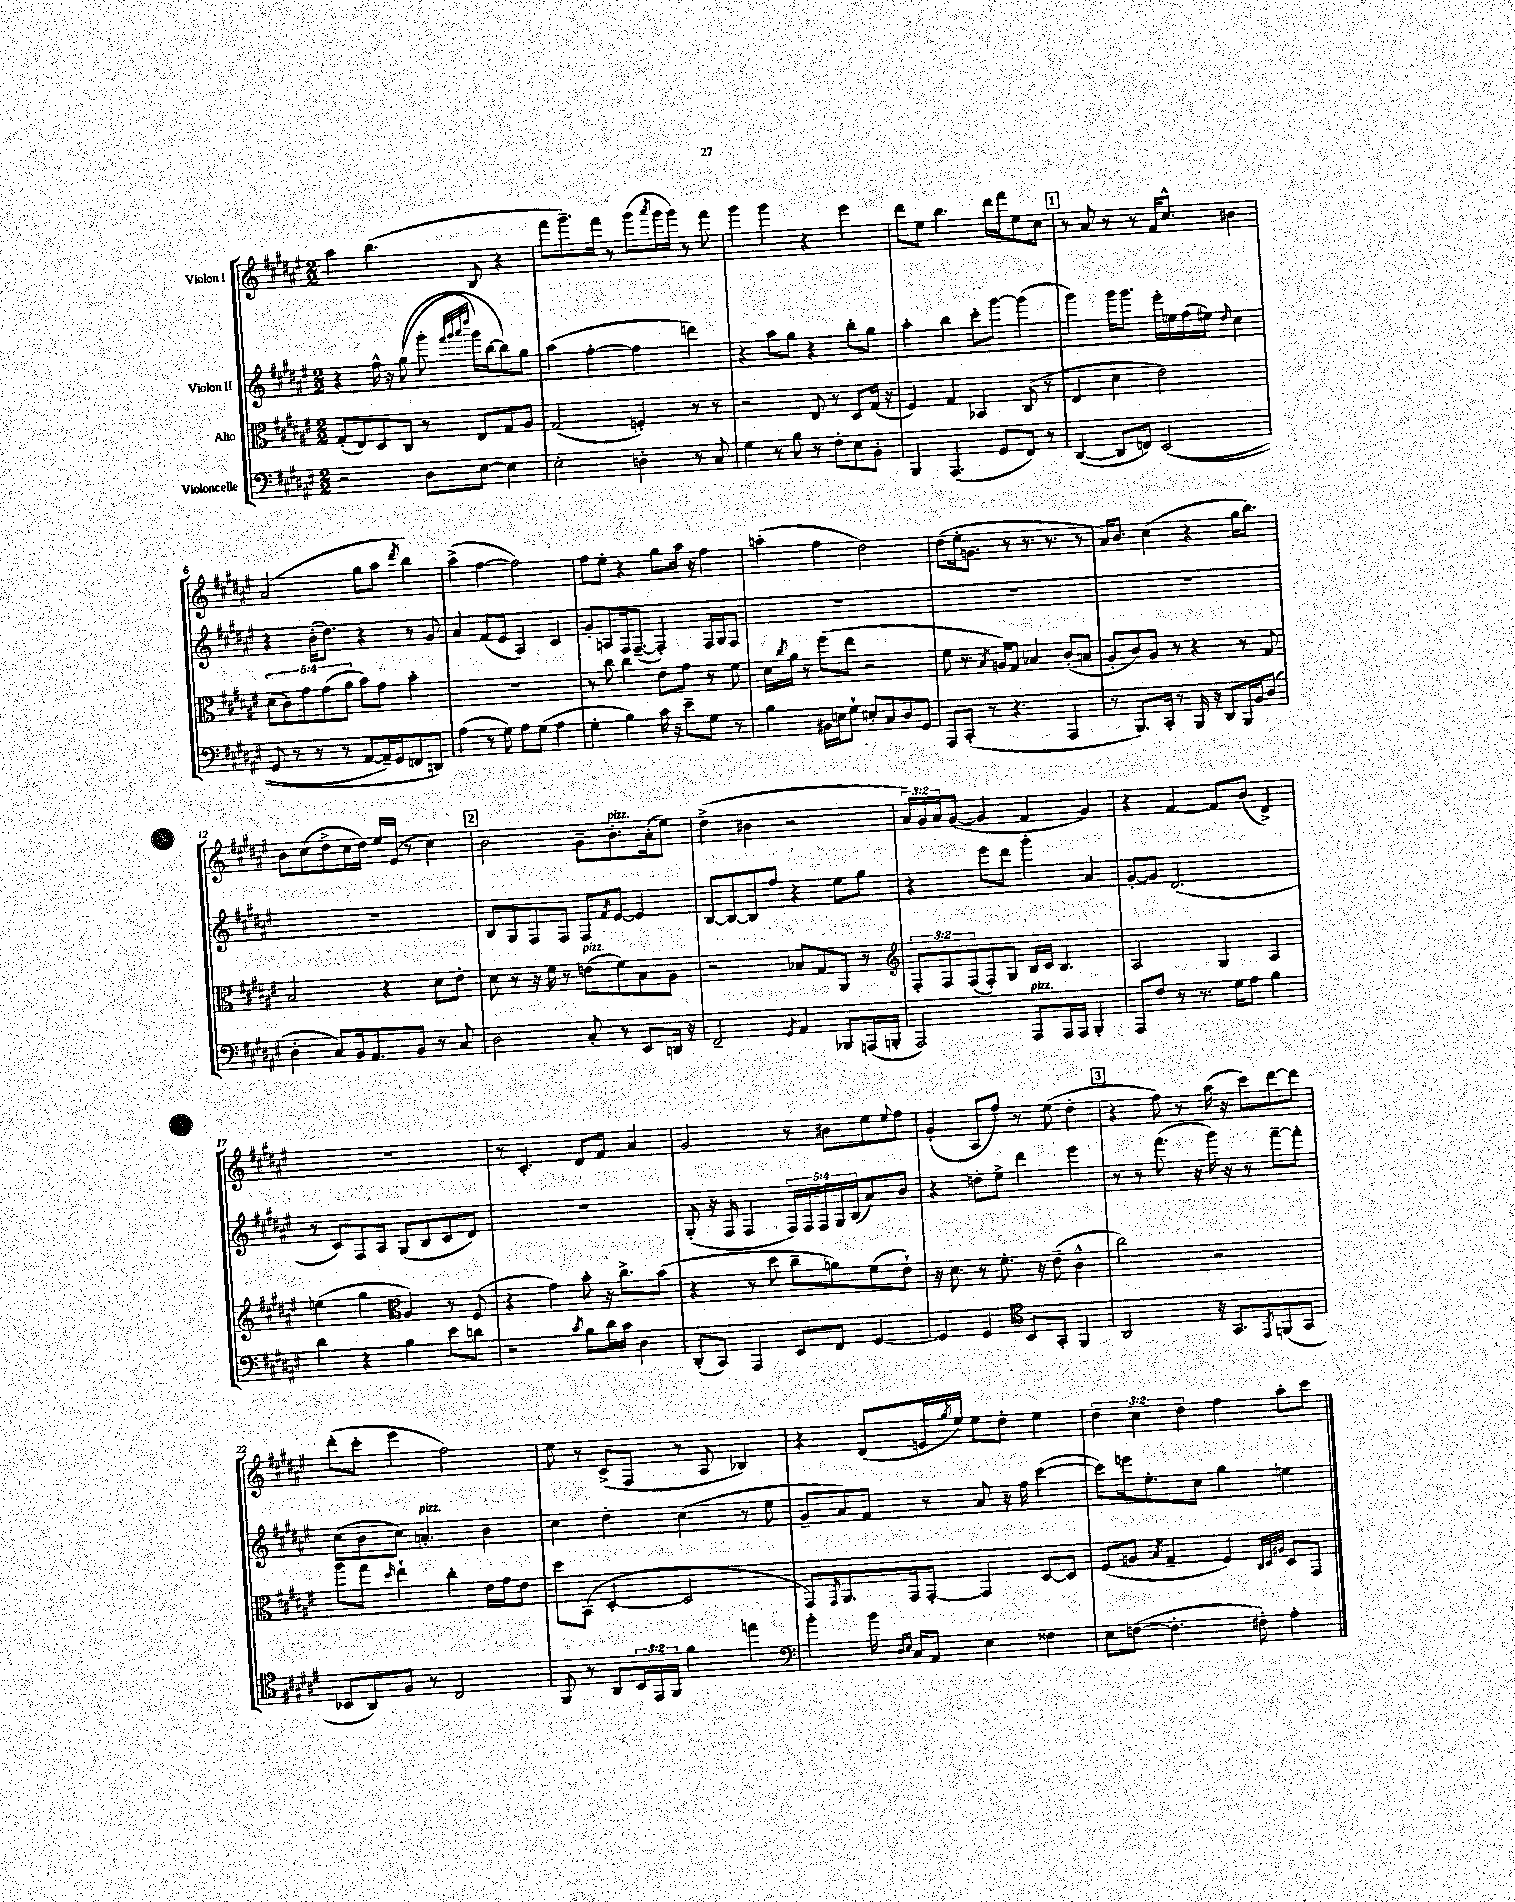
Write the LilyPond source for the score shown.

<<
\new StaffGroup <<
\new Staff = "s0" \with { instrumentName = "Violon I" } {
    \clef treble \key fis \major \numericTimeSignature \time 2/2 \override Staff.TupletNumber.text = #tuplet-number::calc-fraction-text
    ais''4 b''4.( b8 r4 |
    fis'''8 gis'''8.--) fis'''16 r8 gis'''8( \acciaccatura { ais'''8 } gis'''16 gis'''16) r8 fis'''8 |
    gis'''4 gis'''4 r4 eis'''4 |
    dis'''8 eis''8 b''4. dis'''16 fis'''16 eis''8 cis''8 |
    \mark \markup { \box "1" } r8 ais'8 r8 r8 fis'16 cis''8.-^ bis'4 |
    ais'2( gis''8 ais''8 \acciaccatura { dis'''8 } b''4) |
    ais''4->( fis''4~ fis''2) |
    fis''8 eis''8-. r4 gis''8 ais''16 r16 fis''4 |
    a''4-.( fis''4 dis''2) |
    dis''8( eis''16-. g'8. r8 r8. r8. r8 |
    ais'16) b'8. cis''4( r4 gis''16 b''8.) |
    b'8 cis''8( dis''8-> cis''16 dis''16) eis''16 eis'16( r8 cis''4) |
    \mark \markup { \box "2" } b'2 gis'8-- b'8.-.^\markup { \italic "pizz." } ais'16-.( eis''8) |
    dis''4->( bis'4 r2 |
    \tuplet 3/2 { ais'16) gis'16 ais'16 } gis'8~( gis'4 fis'4 gis'4) |
    r4 fis'4~ fis'8 b'8( dis'4->) |
    R1 |
    r8 cis'4.-. dis'8 fis'8 ais'4 |
    gis'2 r8 bis'8 eis''8 \appoggiatura { eis''8 } fis''8 |
    gis'4-.( ais8 fis''8) r8 eis''8( dis''4-. |
    \mark \markup { \box "3" } r4 fis''8) r8 ais''16( r16 cis'''8) dis'''8~ dis'''8 |
    dis'''8-.( cis'''8-. eis'''4 fis''2) |
    eis''8 r8 cis'8->( fis8 r8 ais8 bes4) |
    r4 dis'8( e'16 \acciaccatura { gis''8 } eis''16) eis''8 dis''8-. eis''4 |
    \tuplet 3/2 { dis''4 cis''4 dis''4 } fis''4 ais''8-. cis'''8 \bar "|." |
}
\new Staff = "s1" \with { instrumentName = "Violon II" } {
    \clef treble \key fis \major \numericTimeSignature \time 2/2 \override Staff.TupletNumber.text = #tuplet-number::calc-fraction-text
    r4 fis''16-^ r16 gis''8(\( gis'''8-. \grace { fis'''32 gis'''32 ais'''32 dis''''32 } gis'''16) b''16~ b''8\) gis''8 |
    ais''4( fis''4~-. fis''4 d'''4) |
    r4 ais''8 gis''8 r4 b''8-. gis''8 |
    ais''4-. b''4 cis'''8-. gis'''8~ gis'''4( |
    \mark \markup { \box "1" } gis'''4) gis'''16 gis'''8. eis'''16-. e''16 fis''16( eis''16) \grace { dis''16 } cis''4 |
    r4 b'16-.( dis''8.) r4 r8 gis'8 |
    ais'4 fis'8( eis'8 ais4) cis'4 |
    gis'8-. a8 fis16 fis8.~--( fis4-.) fis16 gis16 fis8 |
    R1 |
    R1 |
    R1 |
    R1 |
    \mark \markup { \box "2" } b8 gis8 fis8 fis8 fis8 \acciaccatura { fis'8 } eis'8~ eis'4 |
    b8~ b8~ b8 fis''8 r4 eis''8 gis''8 |
    r4 eis'''8 dis'''8 gis'''4-. ais'4 |
    gis'8~-. gis'8 dis'2.( |
    r8 cis'8) fis8 ais8 gis8( b8 cis'8 dis'8) |
    R1 |
    gis8-.( r16 fis16 fis4 \tuplet 5/4 { fis16) fis16 fis16 gis16 b16( } ais'8) b'8 |
    r4 d''8-. eis''8-> dis'''4 eis'''4 |
    \mark \markup { \box "3" } r8 r8 fis'''8.( r16 gis'''16) r16 r8 fis'''8~-- fis'''8-. |
    cis''8( b'8 cis''8) a'4.-.^\markup { \italic "pizz." } b'4 |
    cis''4 dis''4-. cis''4( r8 eis''8 |
    gis'8-- ais'8) fis'8 r8 ais'8 r16 fis''16 cis'''4~( |
    cis'''8) e'''16 eis''8.-. cis''8 gis''4 e''4 \bar "|." |
}
\new Staff = "s2" \with { instrumentName = "Alto" } {
    \clef alto \key fis \major \numericTimeSignature \time 2/2 \override Staff.TupletNumber.text = #tuplet-number::calc-fraction-text
    gis8-.( eis8) dis8 cis8 r8 eis8 gis8 ais8 |
    gis2( f4-.) r8 r8 |
    r2 eis8 r8 dis8 gis16( r16 |
    fis4) gis4 bes,4 cis8( r8 |
    \mark \markup { \box "1" } eis4 dis'4 eis'2) |
    \tuplet 5/4 { dis'8( cis'8) gis'8 gis'8( ais'8 } b'8) gis'8 b'4-. |
    R1 |
    r8 cis''8 cis''4 eis'8 gis'8 r8 fis'8 |
    dis'16 \acciaccatura { cis''8 } ais'16 r8 fis''8( eis''8 r2 |
    fis'8 r8. \acciaccatura { b8 } a16) gis8 bes4 cis'8-.( b8 |
    ais8-. cis'8) ais8 r8 r4 r8 gis8 |
    b2 r4 dis'8 eis'8-. |
    \mark \markup { \box "2" } dis'8 r8 r16 fis'16 r8 e'8^\markup { \italic "pizz." }( fis'8) b8 ais8 |
    r2 bes8 gis8 ais,8 r8 |
    \clef treble \tuplet 3/2 { fis8-. fis8 fis8( } fis8-.) gis8 b16 cis'16 b4. |
    ais2 gis4 ais4 |
    e''4( gis''4 \clef alto ais4) r8 fis8( |
    r4 gis'4) b'8-. r16 cis''8.-> b'8( |
    r4 r8 dis''8 cis''8-- a'8) fis'8( eis'8-!) |
    r16 dis'8. r8 fis'8.-. r16 eis'8--( cis'4-^ |
    \mark \markup { \box "3" } cis''2) r2 |
    ais''8 gis''8 \grace { dis''16 } eis''4-! cis''4-. eis'16 gis'16 eis'8 |
    dis''8 b,8( dis4~-. dis2 |
    gis,8) \acciaccatura { gis,8 } ais,8. gis,16 gis,8~-. gis,4 dis8~ dis8 |
    fis8( a8 \acciaccatura { b8 } gis4-- fis4) \grace { cis32 dis32 ais32 } dis8 gis,8 \bar "|." |
}
\new Staff = "s3" \with { instrumentName = "Violoncelle" } {
    \clef bass \key fis \major \numericTimeSignature \time 2/2 \override Staff.TupletNumber.text = #tuplet-number::calc-fraction-text
    r2 dis8 eis8~ eis4 |
    eis2-. d4-. r8 cis8 |
    gis4 r8 b8 r8 fis8-. eis8 b,8-. |
    b,,4 ais,,4.( gis,8 fis,8) r8 |
    \mark \markup { \box "1" } dis,4~( dis,8 f,8) eis,2(\( |
    gis,8 r8 r8 r8 ais,8~ ais,16--) gis,16 f,8 d,8\) |
    ais4( r8 gis8) ais8 gis8( ais4 |
    gis4-. b4) cis'16 r16 eis'8-- gis8 r8 |
    b4 bis,16 e16 gis8-! eis8-. cis8 dis8 gis,8 |
    ais,,8 cis,8-.( r8 r4. ais,,4 |
    r8 b,,8.) cis,16-. r8 b,,16 r16 dis,8 b,,16 b,16 dis8( |
    dis4-. cis8) b,16 ais,8. b,8 r8 cis8 |
    \mark \markup { \box "2" } dis2 cis8-. r8 eis,8 d,16 r16 |
    fis,2-- \acciaccatura { gis,8 } ais,4 bes,,8 a,,16( b,,16-. |
    ais,,2) ais,,8^\markup { \italic "pizz." } ais,,16 ais,,16 b,,4-. |
    ais,,8 fis8 r8 r8. gis16 ais8 b4 |
    dis'4 r4 b4 eis'8 d'8 |
    r2 \acciaccatura { cis'8 } b8 dis'16 cis'16 dis4 |
    dis,8-.( cis,8) ais,,4 eis,8 fis,8 gis,4~ |
    gis,4 gis,4 \clef tenor b,8 gis,8-. fis,4 |
    \mark \markup { \box "3" } ais,2 r16 gis,8. \acciaccatura { eis,8 } f,8( gis,8 |
    bes,8 ais,8) fis8 r8 cis2 |
    fis,8 r8 ais,8 \tuplet 3/2 { b,16 eis,16 fis,16 } fis'4 e''4 |
    \clef bass b'4-. b'16 \grace { dis16 eis16 } cis16 ais,8 eis4 fisis4 |
    eis8 f8~( f4.-. fis8-.) ais4-. \bar "|." |
}
>>
>>
